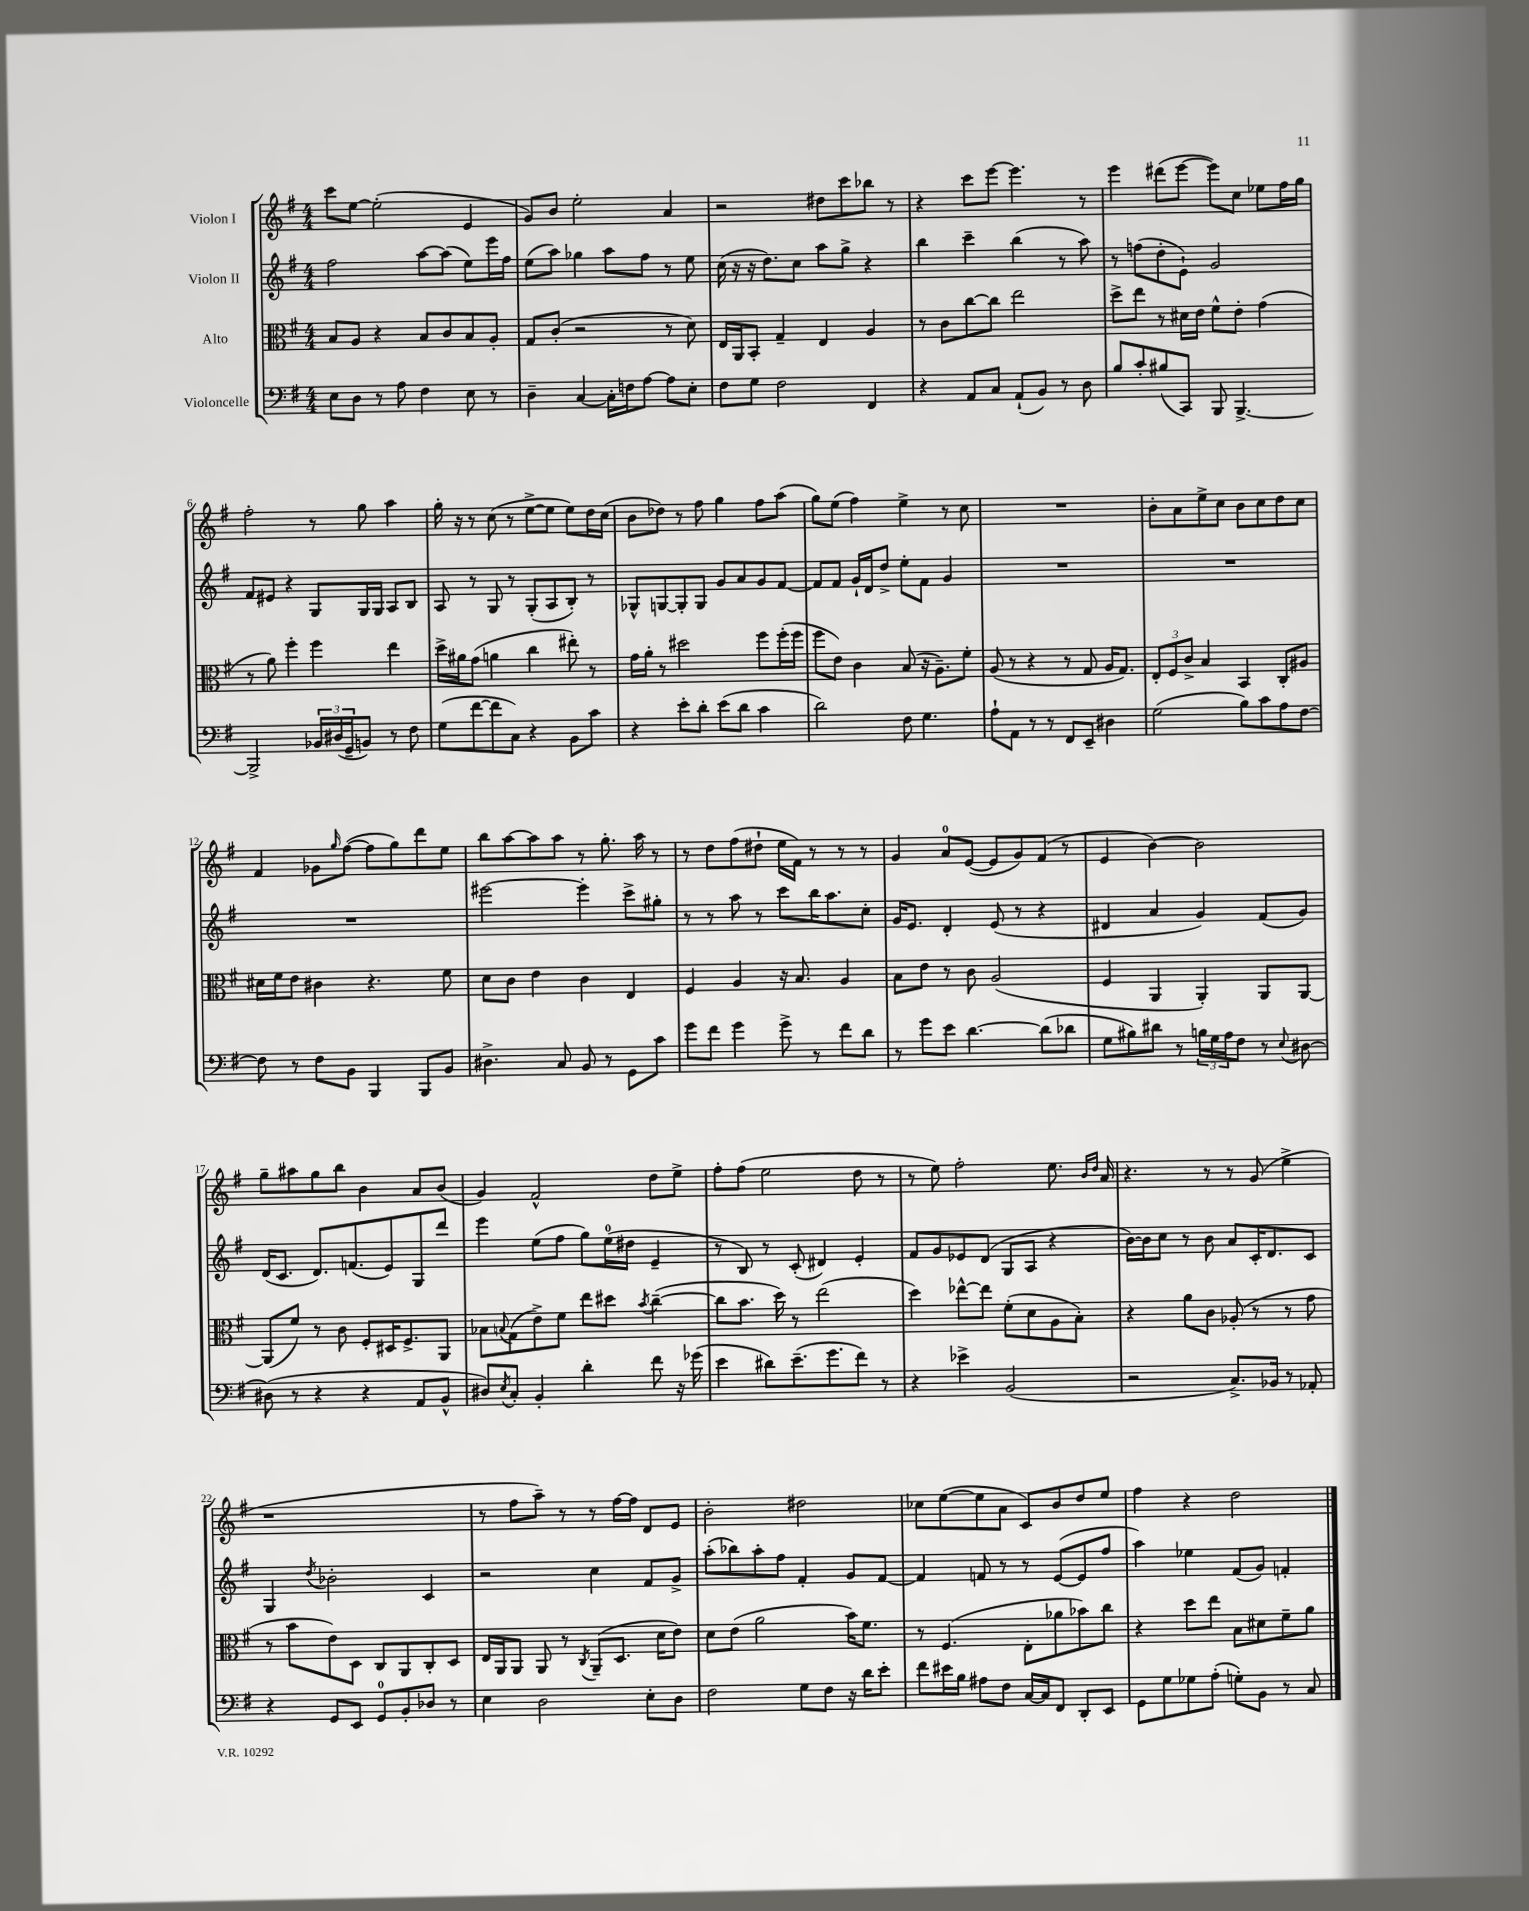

**kern	**kern	**kern	**kern
*staff4	*staff3	*staff2	*staff1
*clefF4	*clefC3	*clefG2	*clefG2
*k[f#]	*k[f#]	*k[f#]	*k[f#]
*M4/4	*M4/4	*M4/4	*M4/4
8E	8B	2ff#	8ccc
8D	8A	.	[8ee
8r	4r	.	(2ee']
8A	.	.	.
4F#	8B	[8aa	.
.	8c	(8aa]	.
8E	8B	8ee)	4e
8r	8A'	16eee	.
.	.	16ff#	.
=	=	=	=
4D~	8G	(8ee	8g)
.	(8c'	8aa)	8b
[4C	2r	4gg-	2ee'
16C']	.	8aa	.
16F	.	.	.
[8A	.	8ff#	.
8A]	8r	8r	4a
8E'	8d)	8ee	.
=	=	=	=
8F#	16E	(16cc	2r
.	16AA	16r	.
8G	8BB'	16r	.
.	.	8.dd)	.
2F#	4G~	.	.
.	.	8cc	.
.	4E	8aa	8dd#
.	.	8gg^	8ccc
4FF#	4A	4r	8bb-
.	.	.	8r
=	=	=	=
4r	8r	4bb	4r
.	8c	.	.
8AA	[8cc	4ccc~	8ccc
8C	8cc]	.	[8eee
(8AA`	2ee	(4bb	4.eee]
8BB)	.	.	.
8r	.	8r	.
8D	.	8aa)	8r
=	=	=	=
8B	8dd^	8r	4eee
8c'	8ee	(8ff	.
(8B#	8r	8dd'	(8ddd#
8CC)	16d#	8e`)	[8eee
.	16e	.	.
8BBB	8f#^^	2g	8eee])
[4.BBB^	8e'	.	8cc
.	(4g	.	8ee-
.	.	.	16ff#
.	.	.	16gg
=	=	=	=
2BBB^]	8r	8f#	2ff#'
.	8a)	8e#	.
.	4ff#'	4r	.
24BB-	4ff#	8G	8r
(24D#	.	.	.
24GG~	.	.	.
8BB)	.	16G	8gg
.	.	16G	.
8r	4ee	8A	4aa
8F#	.	8B	.
=	=	=	=
(8G	16dd^	8A	16gg'
.	16a#	.	16r
[8f#	(8g	8r	8r
8f#]	4a	8G	(8cc
8C)	.	8r	8r
4r	4cc	(8G'	[8ee^
.	.	8A	8ee]
8BB	8ee#')	8B')	8ee)
8c	8r	8r	16dd
.	.	.	(16cc
=	=	=	=
4r	16g	8G-^^	8b
.	16a'	.	.
.	8r	[8G	8dd-)
8e'	2dd#	8G']	8r
8d'	.	8G	8ff#
(8e	.	8g	4gg
8d	.	8a	.
4c	8ff#	8g	8ff#
.	(16ff#'	[8f#	(8aa
.	16ff#	.	.
=	=	=	=
2d)	8ff#	8f#]	8gg)
.	8e)	8f#	(8ee
.	4c	16g`	4ff#)
.	.	16d	.
.	.	8dd^	.
8F#	(8B	8ee'	4ee^
4.G	16r	8f#	.
.	8.A~)	.	.
.	.	4g	8r
.	8f#'	.	8cc
=	=	=	=
8A`	(8A	1r	1r
8AA	8r	.	.
8r	4r	.	.
8r	.	.	.
8FF#	8r	.	.
8EE~	8G	.	.
4D#	16A	.	.
.	8.G)	.	.
=	=	=	=
(2G	12E'	1r	8b'
.	12F#	.	.
.	.	.	8a
.	12c^	.	.
.	4B	.	8ee^
.	.	.	8cc
8B)	4BB	.	8b
8c	.	.	8cc
8A	8C'	.	8dd
[8F#	8A#	.	8cc
=	=	=	=
8F#]	16d#	1r	4f#
.	16f#	.	.
8r	8e	.	.
8F#	4c#	.	8g-
.	.	.	16qqgg
8BB	.	.	([8ff#
4BBB	4.r	.	8ff#]
.	.	.	8gg)
8BBB	.	.	8ddd
8BB	8f#	.	8ee
=	=	=	=
4.D#^	8d	[2eee#	8bb
.	8c	.	[8aa
.	4e	.	8aa]
8C	.	.	8aa
8BB	4c	4eee#']	8r
8r	.	.	8.gg'
8GG	4E	8ccc^	.
.	.	.	16aa
8c	.	8gg#'	8r
=	=	=	=
8g	4F#	8r	8r
8f#	.	8r	8dd
4g	4A	8aa	(8ff#
.	.	8r	8dd#`
8g^	16r	8ccc	16ee
.	8.B	.	16f#)
8r	.	16bb	8r
.	.	8.aa	.
8f#	4A	.	8r
8d	.	8cc'	8r
=	=	=	=
8r	8B	16g	4g
.	.	8.e	.
8g	8e	.	.
8e	8r	4d'	8a
[4.d	8c	.	([8e
.	(2A	(8e	8e]
.	.	8r	8g)
(8d]	.	4r	(8f#
8d-	.	.	8r
=	=	=	=
8G	4F#	4d#	4e
8B#)	.	.	.
8d#	4AA	4a	[4b)
8r	.	.	.
24B	4AA')	4g)	2b]
24G	.	.	.
24A	.	.	.
8F#	.	.	.
8r	8AA	(8f#	.
8qqE	.	.	.
[8D#	[8AA	8g)	.
=	=	=	=
(8D#]	(8AA]	(16d	8gg~
.	.	8.c	.
8r	8f#)	.	8aa#
4r	8r	8.d)	8gg
.	8c	.	8bb
.	.	(8.f	.
4r	8F#'	.	4b
.	16D#	8e)	.
.	8.F#^	.	.
8AA	.	8G	8a
8BB^^	8AA	8ddd	(8b
=	=	=	=
8D#)	8B-	4eee	4g)
8qE	8qqB	.	.
8C'	(8G	.	.
4BB'	8e^)	(8ee	2f#^^
.	8f#	8ff#	.
4d'	8ee	8gg)	.
.	8dd#	(16ee	.
.	.	16dd#	.
.	8qb	.	.
8f#	([4cc~	4e~	8dd
16r	.	.	8ee^
(16g-	.	.	.
=	=	=	=
4e	8cc]	8r	8ff#'
.	8.b	8B)	(8ff#
8d#)	.	8r	2ee
.	16dd)	.	.
(8.e~	8r	(8c'	.
.	(2ee	4d#)	.
8.g	.	.	.
8f#)	.	4e'	8dd
8r	.	.	8r
=	=	=	=
4r	4dd)	8f#	8r
.	.	8g	8ee)
4e-^	[8ee-^^	8e-	2ff#'
.	8ee-]	(8d	.
(2BB	(8f#'	8G	.
.	8d	8A	.
.	8A	4r	8.ee
.	8B')	.	.
.	.	.	16qqb
.	.	.	16qqdd
.	.	.	16a
=	=	=	=
2r	4r	[16b)	4.r
.	.	16b]	.
.	.	8cc	.
.	8a	8r	.
.	8c	8b	8r
8.C^)	(8A-'	8a	8r
.	8r	16c'	(8g
16BB-	.	8.d	.
8r	8r	.	4ee^
8AA-'	8g	8c	.
=	=	=	=
4r	8r	4G	1r
.	8b	.	.
.	.	8qdd	.
8GG	8e)	2b-'	.
8EE	8D	.	.
8GG	8C	.	.
8BB'	8AA	.	.
8D-	8C'	4c	.
8r	8D	.	.
=	=	=	=
4E	16E	2r	8r
.	16AA	.	.
.	8AA	.	8ff#
2D	8AA	.	8aa~)
.	8r	.	8r
.	8qC	.	.
.	(8AA~	4cc	8r
.	8.D	.	[16ff#
.	.	.	16ff#]
8E'	.	8f#	8d
.	16d	.	.
8D	8e)	8g^	8e
=	=	=	=
2F#	8d	(8aa'	2b'
.	(8e	8bb-)	.
.	2a	8aa'	.
.	.	8ff#	.
8G	.	4f#'	2dd#
8F#	.	.	.
16r	16b)	8g	.
16d	8.f#	.	.
8e'	.	[8f#	.
=	=	=	=
8f#	8r	4f#]	8cc-
16e#	(4.F#	.	([8ee
16B	.	.	.
8A#	.	8f	8ee]
8F#	.	8r	8a
[16C	8E'	8r	8c)
16C]	.	.	.
8FF#	8a-	([8e	8b
8DD'	8b-)	8e]	8dd
8EE	8cc	8ff#	8ee
=	=	=	=
8GG	4r	4aa)	4ff#
8G	.	.	.
8G-	8dd	4ee-	4r
(8A'	8ee	.	.
8G')	8B	(8f#	2dd
8BB	8d#	8g)	.
8r	8f#~	4f'	.
8C	8a	.	.
==	==	==	==
*-	*-	*-	*-
